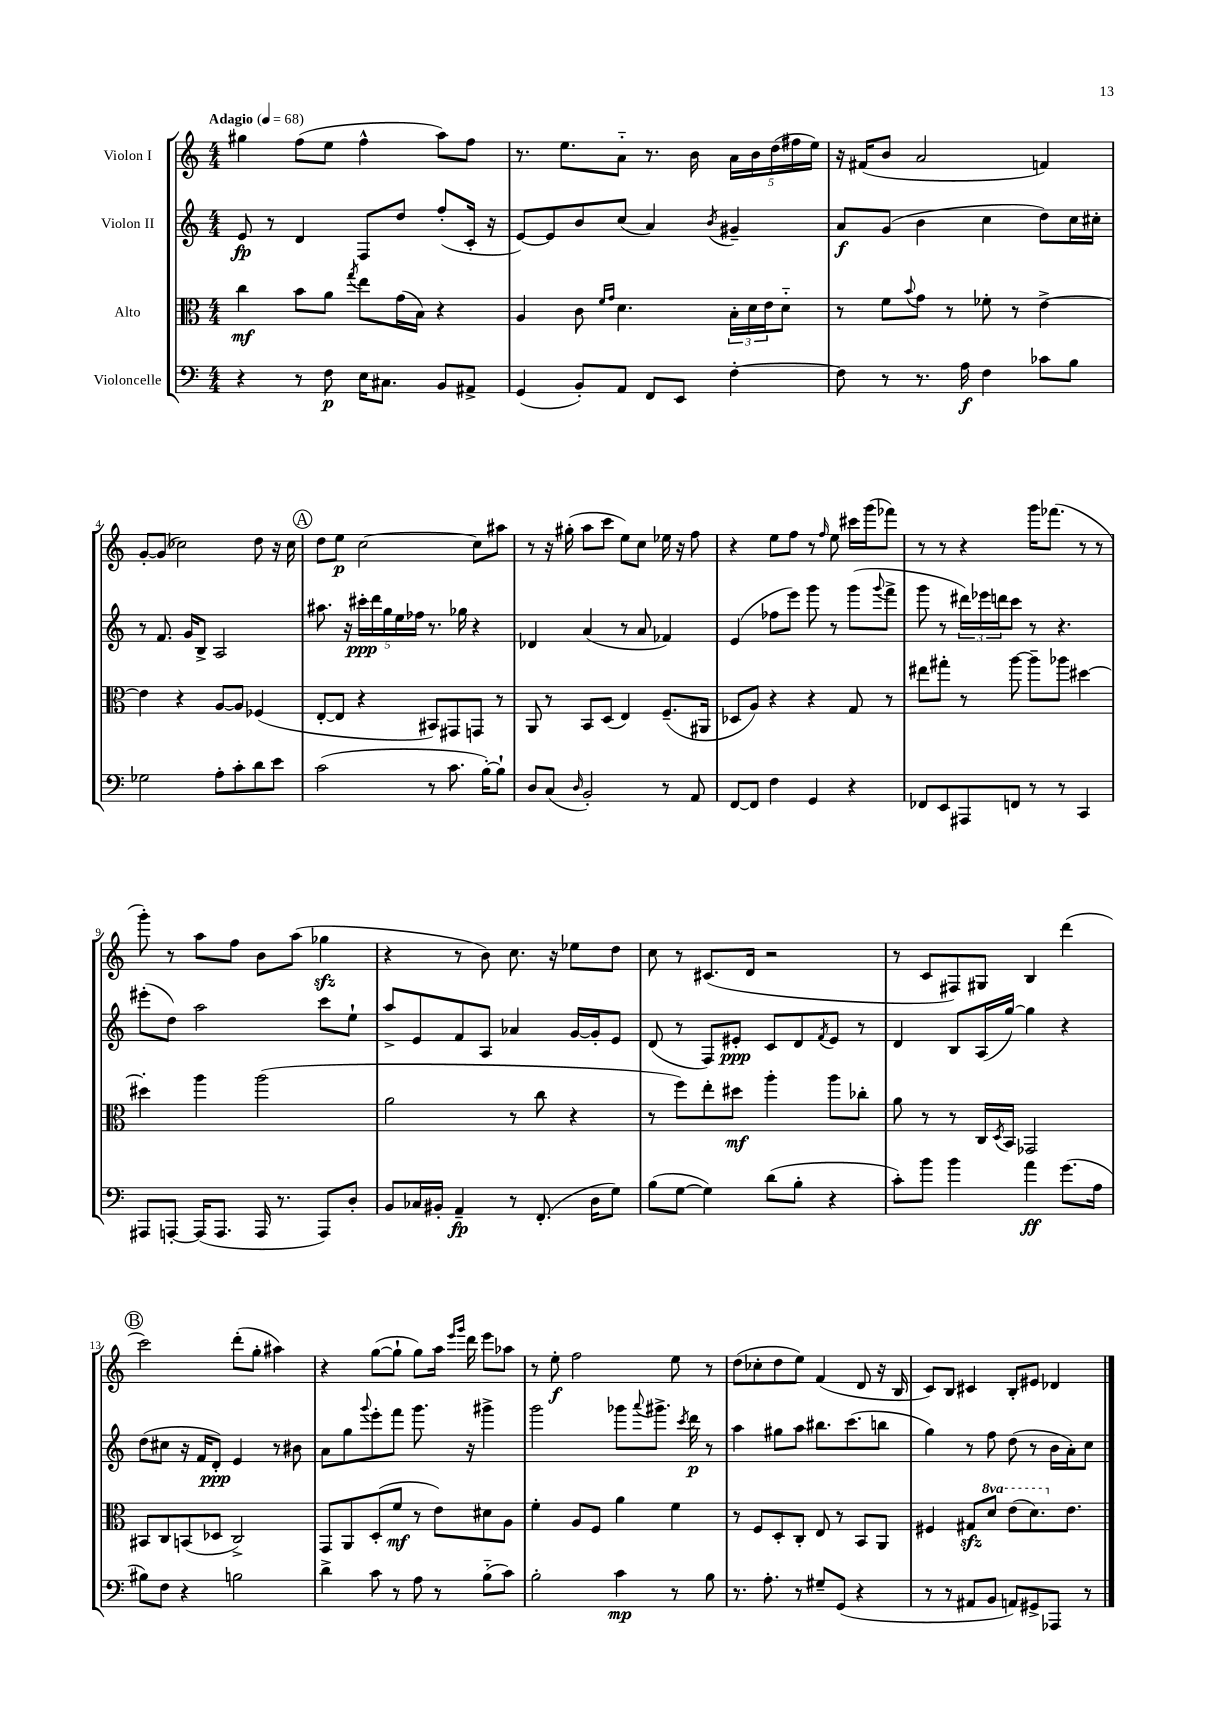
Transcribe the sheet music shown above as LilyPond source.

<<
\new StaffGroup <<
\new Staff = "s0" \with { instrumentName = "Violon I" } {
    \clef treble \key c \major \numericTimeSignature \time 4/4 \tempo "Adagio" 4 = 68
    gis''4 f''8( e''8 f''4-^ a''8) f''8 |
    r8. e''8. a'8-_ r8. b'16 \tuplet 5/4 { a'16 b'16 d''16( fis''16 e''16) } |
    r16 fis'16( b'8 a'2 f'4) |
    g'8~-. g'8( ces''2) d''8 r16 ces''16 |
    \mark \markup { \circle "A" } d''8 e''8\p c''2~ c''8 ais''8 |
    r8 r16 gis''16-.( a''8 c'''8 e''8) c''8 ees''16 r16 f''8 |
    r4 e''8 f''8 r8 \grace { f''16 } e''8 cis'''16 g'''16( fes'''8) |
    r8 r8 r4 g'''16 fes'''8.( r8 r8 |
    g'''8-.) r8 a''8 f''8 b'8 a''8( ges''4\sfz |
    r4 r8 b'8) c''8. r16 ees''8 d''8 |
    c''8 r8 cis'8.( d'16 r2 |
    r8 c'8 fis8) gis8 b4 d'''4( |
    \mark \markup { \circle "B" } c'''2) d'''8-.( g''8-. ais''4) |
    r4 g''8~( g''8-! g''8) a''16 \grace { e'''16 g'''16 } d'''16 e'''8 aes''8 |
    r8 e''8-.\f f''2 e''8 r8 |
    d''8( ces''8-. d''8 e''8) f'4( d'8 r16 b16 |
    c'8) b8 cis'4 b8-. eis'8 des'4 \bar "|." |
}
\new Staff = "s1" \with { instrumentName = "Violon II" } {
    \clef treble \key c \major \numericTimeSignature \time 4/4
    e'8\fp r8 d'4 f8 d''8 f''8-.( c'16-. r16 |
    e'8~) e'8 b'8 c''8( a'4) \acciaccatura { b'8 } gis'4-- |
    a'8\f g'8( b'4 c''4 d''8) c''16 cis''16-. |
    r8 f'8. g'16 b8-> a2 |
    \mark \markup { \circle "A" } ais''8. r16 \tuplet 5/4 { cis'''16-.\ppp d'''16 g''16 e''16 fes''16 } r8. ges''16 r4 |
    des'4 a'4( r8 a'8 fes'4) |
    e'4( fes''8 e'''8) g'''8 r8 g'''8( \appoggiatura { g'''8 } f'''8-> |
    g'''8 r8 \tuplet 3/2 { dis'''16) ees'''16 d'''16 } c'''8 r8 r4. |
    eis'''8-.( d''8) a''2 c'''8 e''8-! |
    a''8-> e'8 f'8 a8 aes'4 g'16~ g'16-. e'8 |
    d'8( r8 f8) eis'8-.\ppp c'8 d'8 \acciaccatura { f'8 } eis'8 r8 |
    d'4 b8 a16( g''16~) g''4 r4 |
    \mark \markup { \circle "B" } d''8( cis''8 r16 f'16 d'8-.\ppp) e'4 r8 bis'8 |
    a'8 g''8 \appoggiatura { g'''8 } e'''8-. f'''8 g'''8. r16 gis'''4-> |
    g'''2 ges'''8 \appoggiatura { a'''8 } gis'''8.-> \acciaccatura { c'''8 } d'''16\p r8 |
    a''4 gis''8 a''8 bis''8. c'''8.( b''8 |
    g''4) r8 f''8 d''8( r8 b'16 a'16-.) c''8 \bar "|." |
}
\new Staff = "s2" \with { instrumentName = "Alto" } {
    \clef alto \key c \major \numericTimeSignature \time 4/4 \set Staff.ottavationMarkups = #ottavation-simple-ordinals
    c''4\mf b'8 a'8 \acciaccatura { g''8 } e''8 g'16( b16) r4 |
    a4 c'8 \grace { f'16 g'16 } d'4. \tuplet 3/2 { b16-. d'16 e'16 } d'8-_ |
    r8 f'8 \appoggiatura { b'8 } g'8 r8 fes'8-. r8 e'4~-> |
    e'4 r4 a8~ a8 fes4( |
    \mark \markup { \circle "A" } e8~-. e8 r4 bis,8) gis,8 g,8 r8 |
    a,8 r8 b,8 d8( e4) f8.--( ais,16 |
    des8 a8) r4 r4 g8 r8 |
    eis''8 gis''8-. r8 a''8~ a''8-- aes''8 dis''4~ |
    dis''4-. a''4 a''2( |
    a'2 r8 c''8 r4 |
    r8 f''8) e''8-. dis''8\mf a''4-. a''8 ces''8-. |
    a'8 r8 r8 c16 \acciaccatura { d8 } b,16 ges,2 |
    \mark \markup { \circle "B" } bis,8 c8 b,8( des8 c2->) |
    g,8 a,8 d8-.( f'8\mf r8 e'8) dis'8 a8 |
    f'4-. a8 f8 a'4 f'4 |
    r8 f8 d8-. c8-. e8 r8 b,8 a,8 |
    fis4 gis8\sfz \ottava #1 d''8 e''8( d''8.) \ottava #0 e'8. \bar "|." |
}
\new Staff = "s3" \with { instrumentName = "Violoncelle" } {
    \clef bass \key c \major \numericTimeSignature \time 4/4
    r4 r8 f8\p e16 cis8. b,8 ais,8-> |
    g,4( b,8-.) a,8 f,8 e,8 f4~-. |
    f8 r8 r8. a16\f f4 ces'8 b8 |
    ges2 a8-. c'8-. d'8 e'8 |
    \mark \markup { \circle "A" } c'2( r8 c'8. b16~-.) b8-! |
    d8 c8( \grace { d16 } b,2-.) r8 a,8 |
    f,8~ f,8 f4 g,4 r4 |
    fes,8 e,8 ais,,8 f,8 r8 r8 c,4 |
    ais,,8 a,,8~-. a,,16( a,,8. a,,16 r8. a,,8) d8-. |
    b,8 ces16 bis,16-. a,4--\fp r8 f,8.-.( d16 g8) |
    b8( g8~ g4) d'8( b8-. r4 |
    c'8-.) b'8 b'4 a'4\ff g'8.( a16 |
    \mark \markup { \circle "B" } bis8) f8 r4 b2 |
    d'4-> c'8 r8 a8 r8 b8-_( c'8) |
    b2-. c'4\mp r8 b8 |
    r8. a8.-. r8 gis8-- g,8( r4 |
    r8 r8 ais,8 b,8 a,8) gis,8-> aes,,8 r8 \bar "|." |
}
>>
>>
